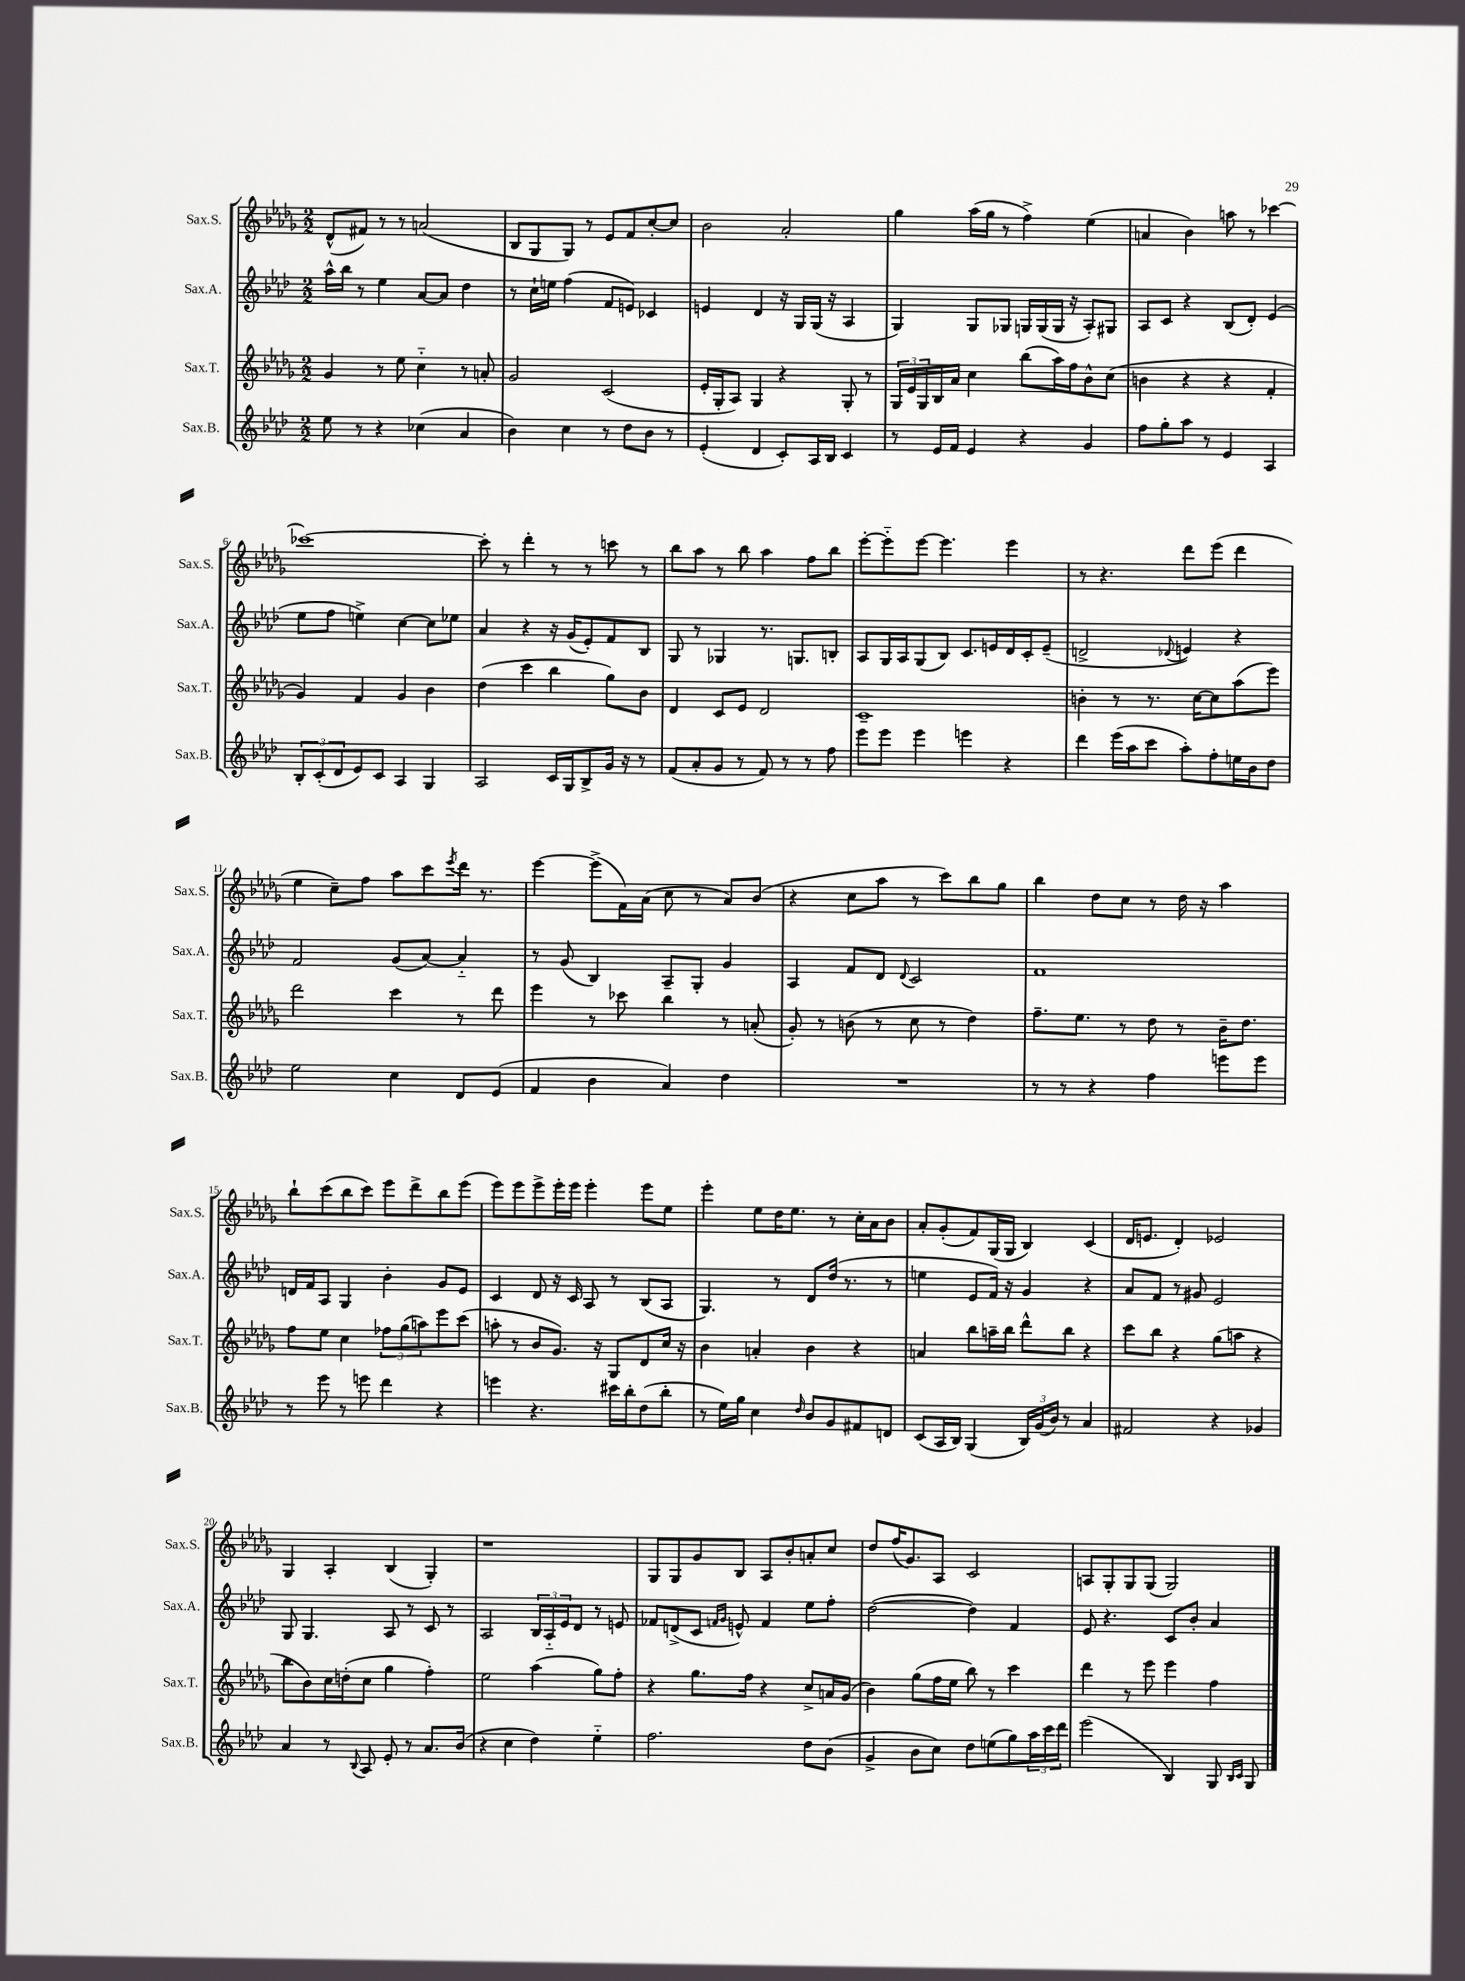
<<
\new StaffGroup <<
\new Staff = "s0" \with { instrumentName = "Sax.S." shortInstrumentName = "Sax.S." } {
    \clef treble \key des \major \numericTimeSignature \time 2/2
    des'8-^( fis'8) r8 r8 a'2( |
    bes8 ges8 ges8) r8 ees'8 f'8 c''8~-. c''8 |
    bes'2 aes'2-. |
    ges''4 aes''16( ges''16 r8 f''4->) ees''4( |
    a'4 bes'4) a''8 r8 ces'''4~ |
    ces'''1~ |
    ces'''8-. r8 des'''4-. r8 r8 c'''8 r8 |
    bes''8 aes''8 r8 bes''8 aes''4 f''8 bes''8 |
    ees'''8~-. ees'''8-_ ees'''8~ ees'''4. ees'''4 |
    r8 r4. des'''8 ees'''8( des'''4 |
    ees''4 c''8--) f''8 aes''8 c'''8 \acciaccatura { ees'''8 } des'''16 r8. |
    ees'''4~ ees'''8->( f'16) aes'16( c''8 r8 aes'8) bes'8( |
    r4 c''8 aes''8 r8 c'''8) bes''8 ges''8 |
    bes''4 des''8 c''8 r8 des''16 r16 aes''4 |
    bes''8-! c'''8( bes''8 c'''8) ees'''8 des'''8-> bes''8 ees'''8( |
    ees'''8) ees'''8 ees'''8-> ees'''16-. ees'''16 ees'''4-. ees'''8 ees''8 |
    ees'''4-. ees''8 des''16 ees''8. r8 c''16-. aes'16 bes'8 |
    aes'8-. ges'8-.( f'8) ges16( ges16 bes4) c'4( |
    des'16 e'8. des'4-.) ees'2 |
    ges4 aes4-. bes4( ges4-.) |
    r1 |
    ges8 ges8 ges'8 bes8 aes8 bes'8-. a'8-. c''8 |
    des''8 f''16( ges'8.) aes8 c'2 |
    a8 ges8-. ges8 ges8( ges2) \bar "|." |
}
\new Staff = "s1" \with { instrumentName = "Sax.A." shortInstrumentName = "Sax.A." } {
    \clef treble \key aes \major \numericTimeSignature \time 2/2
    aes''16-^ bes''16 r8 ees''4 aes'8~ aes'8 des''4 |
    r8 c''16-! e''16 f''4( f'8 e'8) ces'4 |
    e'4 des'4 r16 g16 g16( r16 aes4 |
    g4) g8 ges8 g16 g16( g16 r16 aes8-.) gis8 |
    aes8 c'8 r4 bes8( des'8-.) ees'4( |
    ees''8 f''8 e''4->) c''4~ c''8 ees''8 |
    aes'4 r4 r16 g'16( ees'8-.) f'8 bes8 |
    g8 r8 ges4 r8. g8. b8-. |
    aes8 g16 aes16 g8( bes8) c'8. e'16 des'16 c'16-. e'8--( |
    d'2-> \appoggiatura { des'8 } e'4) r4 |
    f'2 g'8( aes'8~) aes'4-_ |
    r8 g'8( bes4) aes8-- g8-. g'4 |
    aes4 f'8 des'8 \appoggiatura { des'8 } c'2 |
    f'1 |
    d'16 f'16 aes8 g4 bes'4-. g'8 ees'8 |
    c'4 des'8 r16 c'16 aes8 r8 bes8( aes8 |
    g4.) r8 des'8 des''16( r8. r8 |
    e''4 ees'8 f'16) r16 g'4 r4 |
    aes'8 f'8 r8 gis'8 ees'2 |
    g8 g4. aes8 r8 c'8 r8 |
    aes2 \tuplet 3/2 { bes16 aes16-_ ees'16 } des'8 r8 e'8 |
    fes'8 d'8->( c'8 \grace { f'16 g'16 } e'8-^) f'4 ees''8 f''8-. |
    des''2~( des''4) f'4 |
    ees'8 r4. c'8 bes'8-. aes'4 \bar "|." |
}
\new Staff = "s2" \with { instrumentName = "Sax.T." shortInstrumentName = "Sax.T." } {
    \clef treble \key des \major \numericTimeSignature \time 2/2
    ges'4 r8 ees''8 c''4-_ r8 a'8-. |
    ges'2 c'2( |
    ees'16-. ges16-. aes8) ges4 r4 ges8-. r8 |
    \tuplet 3/2 { ges16 ees'16 ges16 } bes16 aes'16 c''4 bes''8( aes''16) f''16 bes'8-^ c''8( |
    b'4 r4 r4 f'4-. |
    ges'4) f'4 ges'4 bes'4 |
    des''4( c'''4 bes''4 ges''8) bes'8 |
    des'4 c'8 ees'8 des'2 |
    c'1-- |
    b'4-. r8 r8. c''16~ c''8 aes''8( ees'''8) |
    des'''2 c'''4 r8 des'''8 |
    ees'''4 r8 ces'''8 bes''4 r8 a'8-.( |
    ges'8-.) r8 b'8( r8 c''8 r8 des''4) |
    f''8.-- ees''8. r8 des''8 r8 bes'16-- des''8. |
    f''8 ees''8 c''4 \tuplet 3/2 { fes''8 ges''8( a''8) } ees'''8 c'''8( |
    a''8-. r8 bes'8 ges'8.) r16 ges8 des'8 c''16 r16 |
    bes'4 a'4-. bes'4 r4 |
    a'4 bes''8 a''16-- bes''16 des'''8-^ bes''8 r4 |
    c'''8 bes''8 r4 ges''8( a''8 r4 |
    bes''8 bes'8) c''16 d''16-.( c''8 ges''4 f''4-.) |
    ees''2 aes''4( ges''8) f''8-. |
    r4 ges''8. f''16 r4 c''8-> a'16 ges'16( |
    bes'4) ges''8( f''16 ees''16 bes''8) r8 c'''4 |
    des'''4 r8 ees'''8 ees'''4 f''4 \bar "|." |
}
\new Staff = "s3" \with { instrumentName = "Sax.B." shortInstrumentName = "Sax.B." } {
    \clef treble \key aes \major \numericTimeSignature \time 2/2
    ees''8 r8 r4 ces''4( aes'4 |
    bes'4) c''4 r8 des''8 bes'8 r8 |
    ees'4-.( des'4 c'8-.) aes16 bes16 c'4 |
    r8 ees'16 f'16 ees'4 r4 g'4 |
    f''8 g''8-. aes''8 r8 ees'4 aes4 |
    \tuplet 3/2 { bes8-. c'8-.( des'8 } ees'8) c'8 aes4 g4 |
    aes2 c'16 g16 bes8-> g'16 r16 r8 |
    f'8( aes'8-. g'8 r8 f'8) r8 r8 f''8 |
    ees'''8 ees'''8 ees'''4 e'''4 r4 |
    des'''4 ees'''16( aes''16 c'''8 aes''8-.) f''8-. e''16 bes'16 des''8 |
    ees''2 c''4 des'8 ees'8( |
    f'4 bes'4 aes'4) des''4 |
    R1 |
    r8 r8 r4 f''4 e'''8 e'''8 |
    r8 ees'''8 r8 e'''8 des'''4 r4 |
    e'''4 r4. cis'''16 bes''16-. des''8( bes''8-. |
    r8 ees''16) g''16 c''4 \grace { des''16 } bes'8 g'8 fis'8 d'8 |
    c'8( aes16 bes16) g4( \tuplet 3/2 { bes16) g'16( bes'16) } r8 aes'4 |
    fis'2 r4 ges'4 |
    aes'4 r8 \appoggiatura { bes8 } aes8 ees'8-. r8 aes'8. bes'16( |
    r4 c''4 des''4) ees''4-_ |
    f''2. des''8 bes'8( |
    g'4-> bes'8 c''8) des''8 e''8( g''8) \tuplet 3/2 { aes''16 c'''16 des'''16 } |
    ees'''2( bes4) g8 \grace { bes16 c'16 } g8 \bar "|." |
}
>>
>>
